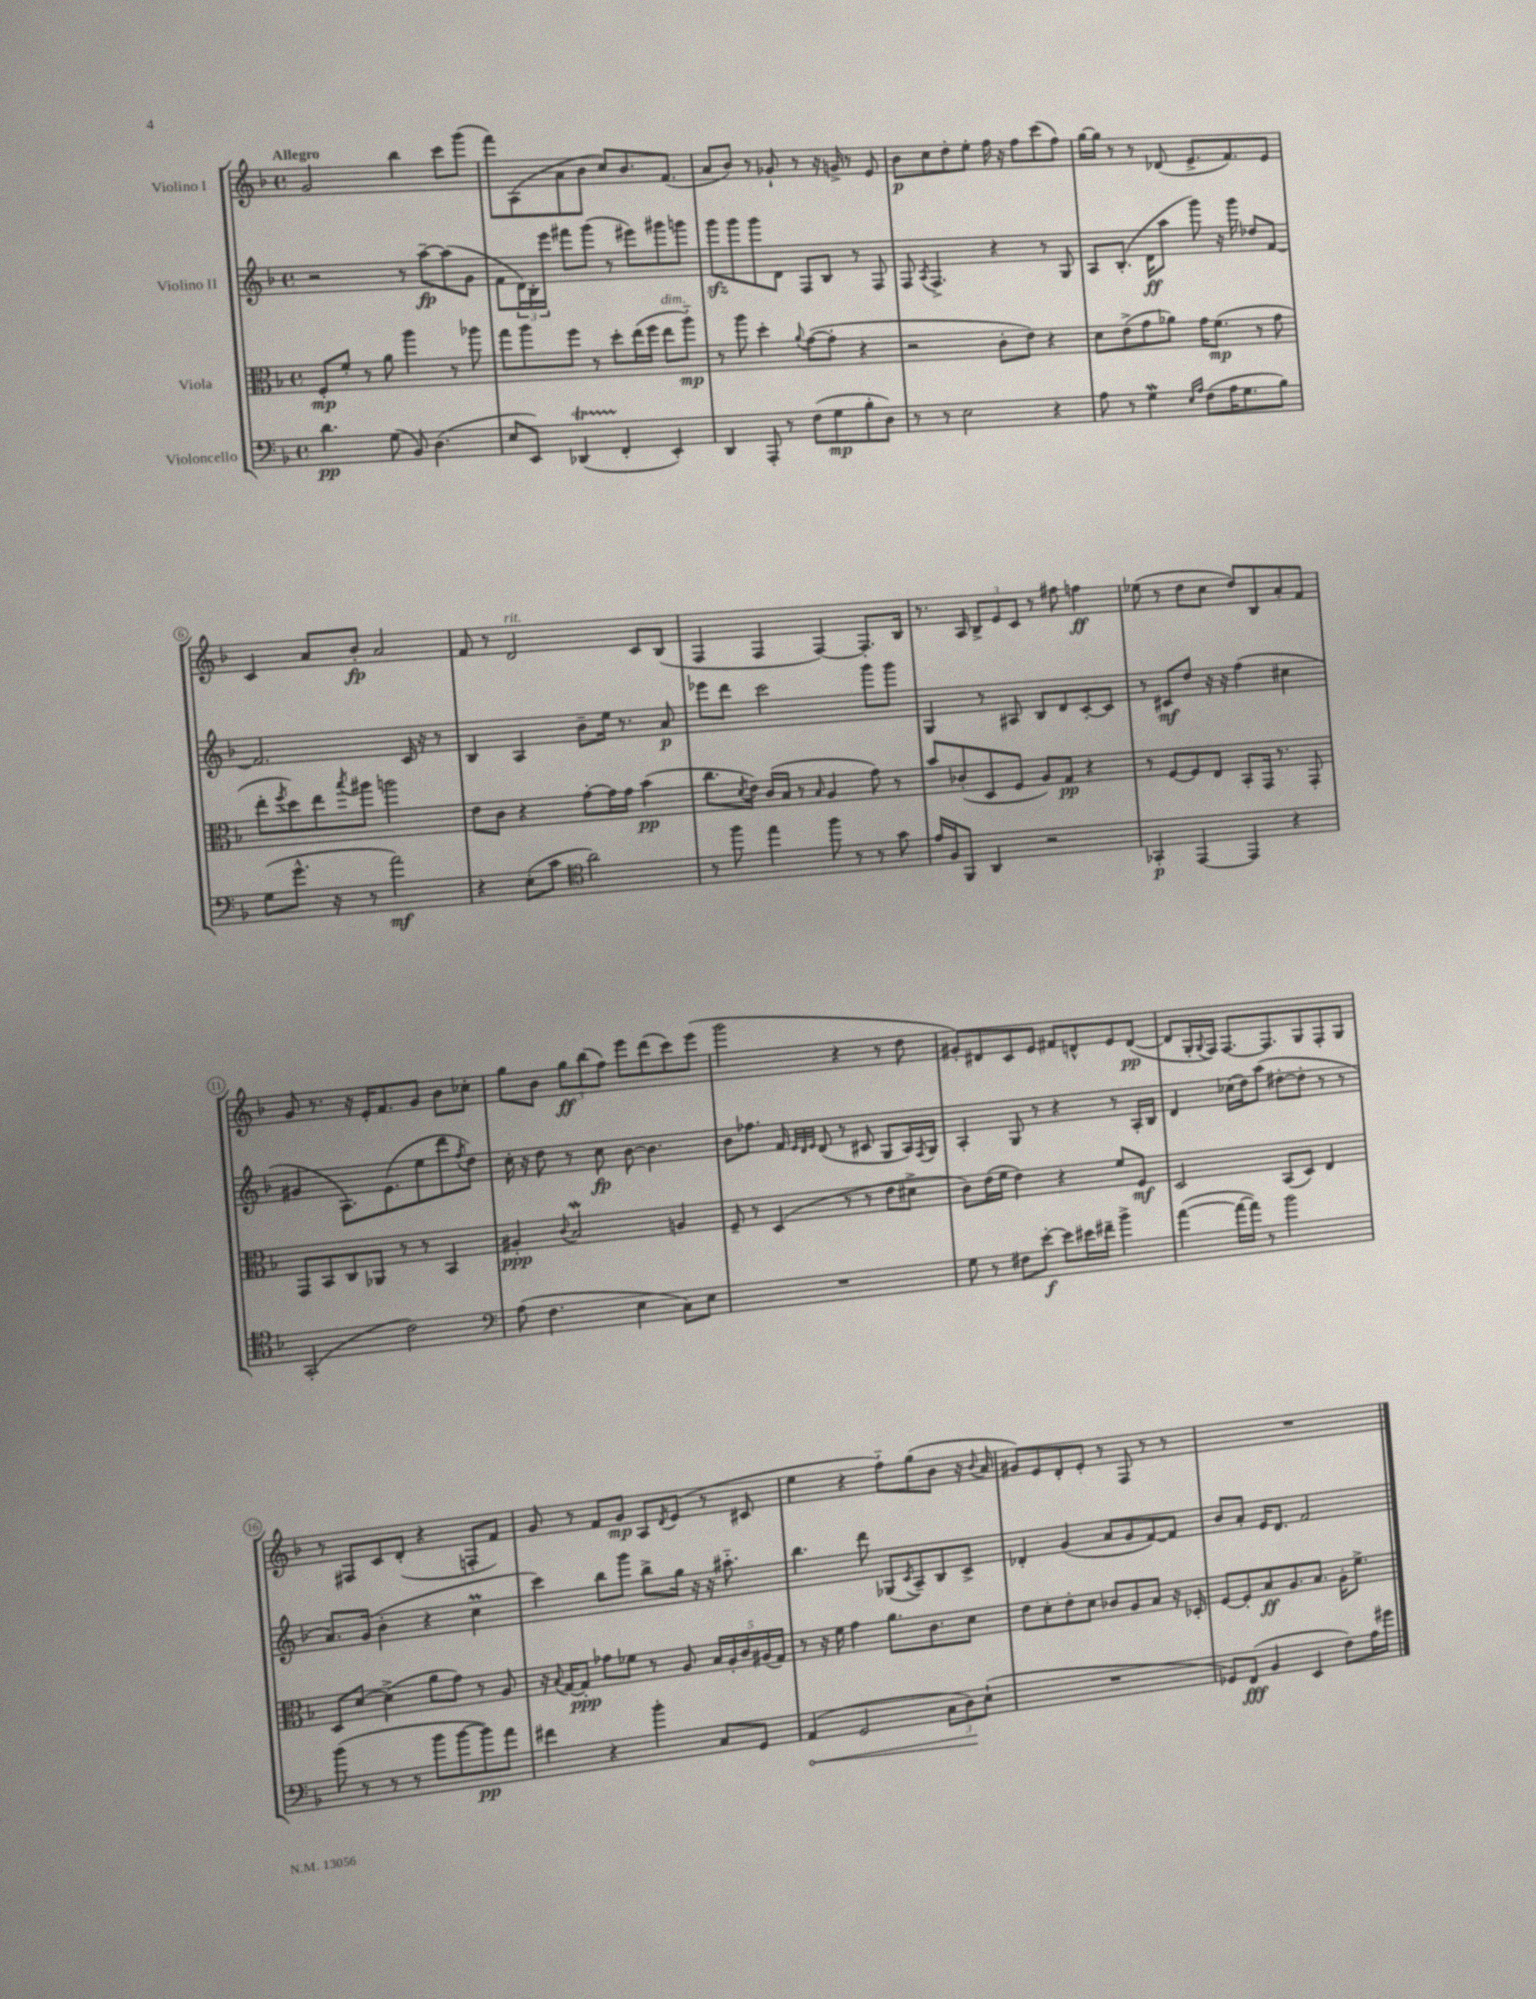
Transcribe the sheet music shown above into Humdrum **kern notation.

**kern	**kern	**kern	**kern
*staff4	*staff3	*staff2	*staff1
*clefF4	*clefC3	*clefG2	*clefG2
*k[b-]	*k[b-]	*k[b-]	*k[b-]
*M4/4	*M4/4	*M4/4	*M4/4
*met(c)	*met(c)	*met(c)	*met(c)
4.d\	8F'/L	2r	2g/
.	8f'/J	.	.
.	8r	.	.
(8G\	8a\	.	.
8BB-/)	4aa\	8r	4bb-\
(4.D\	.	[8aa~\L	.
.	8r	(8aa\]	8ccc\L
.	8aa-\	8g\J	(8ggg\J
=	=	=	=
8E/L	8gg\L	8f\L	8fff\L)
8EE/J)	8aa\	24d\L)	(8A\
.	.	24B-'\	.
.	.	24eee\JJ	.
(4DD-/	8ff\J	8fff#\L	8a\
.	8r	(8ggg\J	8b-\J
4FF'/	8dd'\L	8r	8cc/L)
.	(16ee\L	8eee#\L)	8.b-/
.	16ff\JJ	.	.
4EE'/)	8ee\L	8ggg#\	.
.	.	.	(8.f/J
.	8aa'~\J)	8ggg\J	.
=	=	=	=
4DD/	8r	8ggg\L	8a/L
.	8aa\	8ggg\	8b-/J)
8AAA'/	4dd'\	8ggg\	8r
8r	.	8d\J	8g-`/
.	8qqa/	.	.
(8F\L	([8g\L	8F/L	8r
8G\	8g'\]J	8B-/J	16r
.	.	.	16g^/
8B-'\	4r	8r	8r
8D\J)	.	8F/	8e/
=	=	=	=
8r	2r	8F/	8b-\L
.	.	8qA/	.
8r	.	4.F^/	8cc\
2E\	.	.	8dd'\
.	.	.	8ee'\J
.	8c'\L	4r	16ff\
.	.	.	16r
.	8e\J)	.	8ff\L
4r	4r	8r	(8ccc\
.	.	8G/	8ff\J)
=	=	=	=
8A\	8d\L	8A/L	[16gg\LL
.	.	.	16gg\]JJ
8r	(8e^\	(8.B-'/J	8r
4G\	8g\	.	8r
.	.	16d\LK	.
.	8a-\J)	8aa\J	(8d-/
16qqE/LL	.	.	.
16qqA/JJ	.	.	.
(8F\L	16g\LK	8ggg\)	8.e^/L
.	(8.f\J	.	.
16A\K	.	16r	.
8.G\	.	16ggg\	8.f/)
.	8r	8dd-/L	.
8B-\J)	8g\	[8f/J	8e/J
=	=	=	=
(8G\L	8ee'\L	2.f/]	4c/
.	8qff/	.	.
8.g^^\J	8dd\)	.	.
.	8ee\	.	8a/L
16r	.	.	.
.	8qbb-/	.	.
8r	8aa#\J	.	8b-'/J
2a\)	2aa\	.	2a/
.	.	16c/	.
.	.	16r	.
.	.	8r	.
=	=	=	=
4r	8e\L	4B-/	8f/
.	8c\J	.	8r
(8E'\L	4r	4A/	2d/
8c\J	.	.	.
*clefC4	*	*	*
2a\)	[8g'\L	8b-~\L	.
.	16g\]L	16ee\Jk	.
.	16g\JJ	8.r	.
.	(4b-\	.	8c/L
.	.	8a/	(8B-/J
=	=	=	=
8r	8.cc\L	8eee-\L	4F/
8ff\	.	8ddd\J	.
.	8qd/	.	.
.	16e\Jk)	.	.
4ee\	(16c/LL	2ccc\	4F/
.	16B-/JJ	.	.
.	8r	.	.
.	16qqB-/	.	.
8ff\	4A/	.	[4F/)
8r	.	.	.
8r	8g\)	8ggg\L	8.F'/]L
8g\	8r	8ggg\J	.
.	.	.	16B-/Jk
=	=	=	=
16e/LL	8b-/L	4G/	8.r
16F/J	.	.	.
8FF/J	(8c-'/	.	.
.	.	.	16A/
4AA/	8D/	8r	12B-^/L
.	.	.	12e/
.	8F/J	8A#/	.
.	.	.	12c/J
2r	8A/L)	8B-/L	8r
.	8G/J	8d/	8ff#\
.	4r	[8c'/	4ff\
.	.	8c/]J	.
=	=	=	=
4GG-'/	8r	8r	(8ee-\
.	[8F/L	8c#/L	8r
[4EE/	8F/]	8dd/J	8dd\L
.	8E/J	16r	8cc\J
.	.	16r	.
4EE/]	8BB-'/L	(4ff\	8dd/L)
.	16GG/Jk	.	8B-/
.	8.r	.	.
4r	.	4cc#\	8a'/
.	8GG'/	.	8f/J
=	=	=	=
(2GG'/	8GG/L	4g#/	8g/
.	8BB-/	.	8.r
.	8C/	8.A\L)	.
.	.	.	16r
.	8AA-/J	.	16e'/LK
.	.	(8.e\	8.f/
2c\)	8r	.	.
.	8r	8ee\	8g/J
.	4BB-/	8ddd\	8b-\L
.	.	8qff/	.
.	.	8dd\J)	8cc-'\J
=	=	=	=
*clefF4	*	*	*
(8A\	4A#'/	16cc'\	8gg\L
.	.	16r	.
4.F\	.	8dd\	8b-\J
.	8qqc/	.	.
.	2B-/	8r	12gg\L
.	.	.	(12bb-\
.	.	8cc\	.
.	.	.	12ff\J)
4E\	.	[8b-\	8eee\L
.	.	4.b-\]	(8ddd\
8C\L)	4A/	.	8ccc\)
8E\J	.	.	(8eee\J
=	=	=	=
1r	8F~/	8b-\L	2ggg\
.	8r	8.ff-\J	.
.	(4D/	.	.
.	.	16f/	.
.	.	32qqe/LLL	.
.	.	32qqd/	.
.	.	32qqe/JJJ	.
.	.	(8d/	.
.	8r	8r	4r
.	8r	8c#/	.
.	8e\L	8G/L	8r
.	8d#^\J	16A/L)	8dd\
.	.	8qF/	.
.	.	16G/JJ	.
=	=	=	=
8G\	8c\L)	4A'/	8g#'/L)
8r	(16e\L	.	8d#/
.	16f\JJ	.	.
8F#\L	4e\)	8G/	8c/
[8e'\J	.	8r	8e/J
8e\]L	4r	4r	8f#/L
16e#\L	.	.	8d^^/
16f#~\JJ	.	.	.
4b-^\	8f/L	8r	8e/
.	8F/J	16A'/LL	([8d/J
.	.	16B-/JJ	.
=	=	=	=
([4a\	2D/	4d/	8d/]L
.	.	.	16G'/L
.	.	.	8qqG/
.	.	.	16F/JJ)
16a\_LL	.	(16cc-\LL	[8.F/L
16a\]JJ)	.	16dd\J)	.
8r	.	(8aa\J	.
.	.	.	8.F/]
2b-\	(8BB-/L	[8dd#'\L	.
.	8D/J)	8dd#'\]J	8G/
.	4E/	8r	8F'/
.	.	8r	8G/J
=	=	=	=
(8b-\	8D/L	8.a/L)	8r
8r	[8d/J	.	8F#/L
.	.	(16g/Jk	.
8r	(4d^\]	4b-'\	8c/
8r	.	.	(8d'/J
8b-\L	8a\L	4r	4r
[8b-\	8g\J)	.	.
8b-\])	8r	4cc\	8F'/L
8a\J	8A/	.	8f/J)
=	=	=	=
4f#\	16r	4ccc\)	8g/
.	8qqB-/	.	.
.	[16G/LK	.	.
.	8G'/]J	.	8r
4r	8g-\L	8bb-\L	8f/L
.	8f-\J	8ggg\J	8g/J
4b-'\	8r	8bb-^\L	8A/L
.	.	.	8qd/
.	8A/	16gg\Jk	(8e/J
.	.	16r	.
8C/L	20B-/LL	16r	8r
.	20A'/	.	.
.	.	8.aa#'~\	.
.	20c/	.	.
8GG/J	.	.	8c#/
.	(20A#/	.	.
.	20G/JJ)	.	.
=	=	=	=
(4AA/	8r	4.bb-\	4ee\
.	16r	.	.
.	16f\	.	.
2GG/	4g\	.	4r
.	.	8ddd\	.
.	8.a\L	(8G-/L	8ff'~\L)
.	.	8qc/	.
.	.	8A~/)	(8gg\
.	8.c\	.	.
12C\L	.	8B-/	8b-\J
12D\)	.	.	.
.	8d\J	8c^/J	16r
(12E`\J	.	.	.
.	.	.	8qqb-/
.	.	.	16a/
=	=	=	=
1r	8e\L	4d-'/	8g#/L)
.	8d'\	.	8e/
.	8e'\	(4g/	8d'/
.	8d\J	.	8e'/J
.	8c-/L	8a/L	8r
.	8A/	8g/	8F/
.	8B-/J	[8f/)	8r
.	16r	8f/]J	8r
.	16D-'/	.	.
=	=	=	=
8GG-/L)	[8F/L	8b-/L	1r
(8FF/J	8F'/]	8a'/J	.
4BB-/	8B-/	16e/LK	.
.	.	8.d/J	.
.	8.A/	.	.
4EE/	.	2f/	.
.	8.B-/J	.	.
8F\L)	16A'\LK	.	.
.	8.f^\J	.	.
16A\L	.	.	.
16g#\JJ	.	.	.
==	==	==	==
*-	*-	*-	*-
